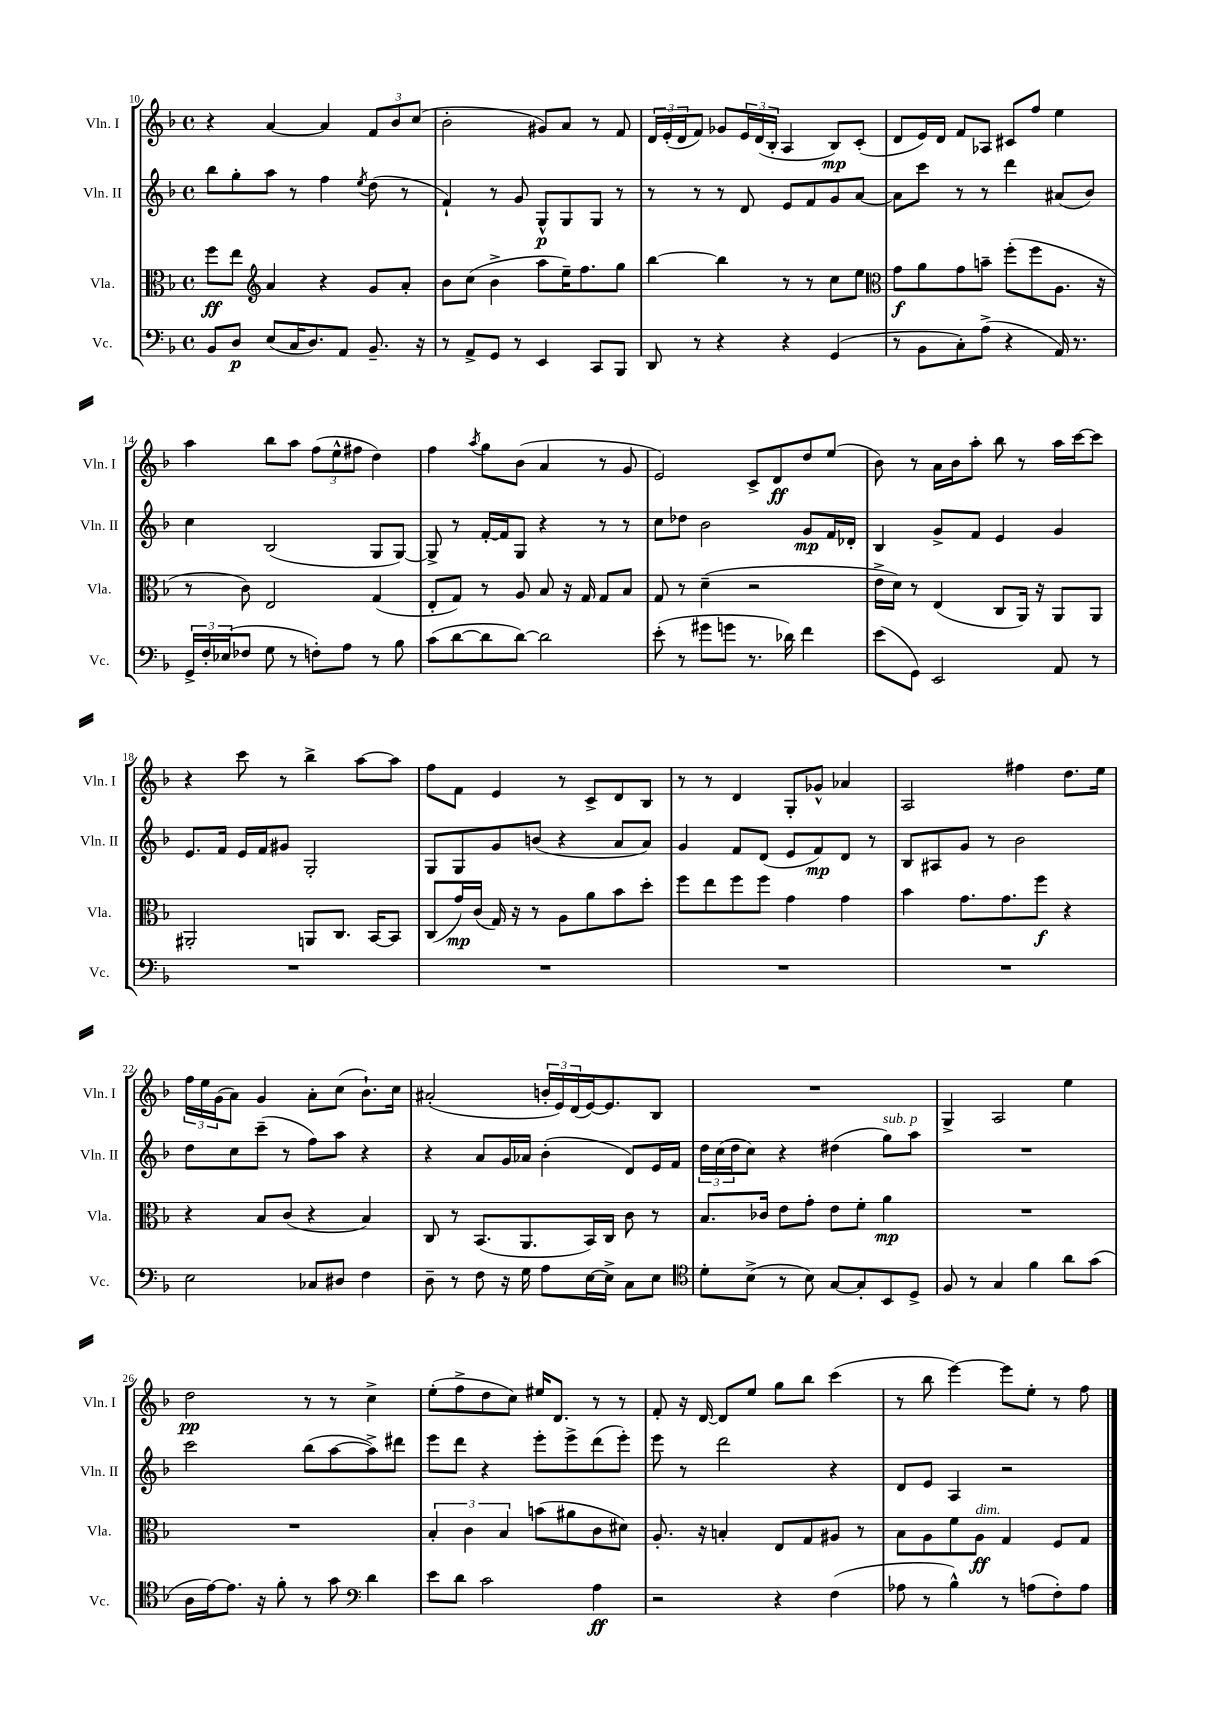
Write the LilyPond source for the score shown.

<<
\new StaffGroup <<
\new Staff = "s0" \with { instrumentName = "Vln. I" shortInstrumentName = "Vln. I" } {
    \clef treble \key f \major \defaultTimeSignature \time 4/4
    r4 a'4~ a'4 \tuplet 3/2 { f'8 bes'8 c''8( } |
    bes'2-. gis'8) a'8 r8 f'8 |
    \tuplet 3/2 { d'16 e'16-.( d'16 } f'8) ges'8 \tuplet 3/2 { e'16 d'16( bes16-. } a4 bes8\mp) c'8-.( |
    d'8 e'16) d'16 f'8 aes8 cis'8 f''8 e''4 |
    a''4 bes''8 a''8 \tuplet 3/2 { f''8( e''8-^ fis''8 } d''4) |
    f''4 \acciaccatura { a''8 } g''8 bes'8( a'4 r8 g'8 |
    e'2) c'8-> d'8\ff d''8 e''8( |
    bes'8) r8 a'16 bes'16 a''8-. bes''8 r8 a''16 c'''16~ c'''8 |
    r4 c'''8 r8 bes''4-> a''8~ a''8 |
    f''8 f'8 e'4 r8 c'8-> d'8 bes8 |
    r8 r8 d'4 g8-. ges'8-^ aes'4 |
    a2 fis''4 d''8. e''16 |
    \tuplet 3/2 { f''16 e''16 g'16( } a'8) g'4 a'8-. c''8( bes'8.-!) c''16 |
    ais'2-.( \tuplet 3/2 { b'16-. e'16) d'16( } e'16~) e'8. bes8 |
    R1 |
    g4-> a2 e''4 |
    d''2\pp r8 r8 c''4-> |
    e''8-.( f''8-> d''8 c''8) eis''16 d'8. r8 r8 |
    f'8-. r16 d'16~ d'8 e''8 g''8 bes''8 c'''4( |
    r8 bes''8 e'''4~) e'''8 e''8-. r8 f''8 \bar "|." |
}
\new Staff = "s1" \with { instrumentName = "Vln. II" shortInstrumentName = "Vln. II" } {
    \clef treble \key f \major \defaultTimeSignature \time 4/4
    bes''8 g''8-. a''8 r8 f''4 \acciaccatura { e''8 } d''8( r8 |
    f'4-!) r8 g'8 g8-^\p g8 g8 r8 |
    r8 r8 r8 d'8 e'8 f'8 g'8 a'8~ |
    a'8 c'''8 r8 r8 d'''4 ais'8( bes'8) |
    c''4 bes2( g8 g8~) |
    g8-> r8 f'16~-. f'16 g8 r4 r8 r8 |
    c''8 des''8 bes'2 g'8\mp f'16 des'16-. |
    bes4 g'8-> f'8 e'4 g'4 |
    e'8. f'16 e'16 f'16 gis'8 g2-. |
    g8 g8 g'8 b'8( r4 a'8 a'8) |
    g'4 f'8 d'8( e'8 f'8\mp) d'8 r8 |
    bes8 ais8 g'8 r8 bes'2 |
    d''8 c''8 c'''8--( r8 f''8) a''8 r4 |
    r4 a'8 g'16 aes'16 bes'4-.( d'8) e'16 f'16 |
    \tuplet 3/2 { d''16 c''16( d''16 } c''8) r4 dis''4( g''8^\markup { \italic "sub. p" }) a''8 |
    R1 |
    c'''2 bes''8( a''8~ a''8->) dis'''8 |
    e'''8 d'''8 r4 e'''8-. e'''8-> d'''8( e'''8-.) |
    e'''8 r8 d'''2 r4 |
    d'8 e'8 a4 r2 \bar "|." |
}
\new Staff = "s2" \with { instrumentName = "Vla." shortInstrumentName = "Vla." } {
    \clef alto \key f \major \defaultTimeSignature \time 4/4
    f''8\ff e''8 \clef treble a'4 r4 g'8 a'8-. |
    bes'8 c''8( bes'4-> a''8 e''16--) f''8. g''8 |
    bes''4~ bes''4 r8 r8 c''8 e''8 |
    \clef alto g'8\f a'8 g'8 b'8-- f''8-.( f''8 a8. r16 |
    r8 c'8) e2 g4( |
    e8-. g8) r8 a8 bes8 r16 g16 g8 bes8 |
    g8 r8 d'4--( r2 |
    e'16-> d'16) r8 e4( c8 a,16) r16 a,8 a,8 |
    ais,2-. a,8 c8. bes,16~ bes,8 |
    c8( g'16\mp) c'16( g16) r16 r8 a8 a'8 bes'8 d''8-. |
    f''8 e''8 f''8 f''8 g'4 g'4 |
    bes'4 g'8. g'8. f''8\f r4 |
    r4 bes8 c'8( r4 bes4) |
    c8 r8 bes,8.( a,8. bes,16) c16 c'8 r8 |
    bes8. ces'16 e'8 g'8-. e'8 f'8-. a'4\mp |
    R1 |
    R1 |
    \tuplet 3/2 { bes4-. c'4 bes4 } b'8( ais'8 c'8 dis'8) |
    a8.-. r16 b4-. e8 g8 ais8 r8 |
    bes8 a8 f'8 a8\ff^\markup { \italic "dim." } g4 f8 g8 \bar "|." |
}
\new Staff = "s3" \with { instrumentName = "Vc." shortInstrumentName = "Vc." } {
    \clef bass \key f \major \defaultTimeSignature \time 4/4
    bes,8 d8\p e8( c16 d8.) a,8 bes,8.-- r16 |
    r8 a,8-> g,8 r8 e,4 c,8 bes,,8 |
    d,8 r8 r4 r4 g,4( |
    r8 bes,8 c8-.) a8->( r4 a,16) r8. |
    \tuplet 3/2 { g,16-> f16-. ees16( } fes8 g8 r8 f8-.) a8 r8 bes8 |
    c'8( d'8~ d'8 d'8~) d'2 |
    e'8-.( r8 gis'8 g'8 r8. des'16) f'4 |
    e'8( g,8) e,2 a,8 r8 |
    R1 |
    R1 |
    R1 |
    R1 |
    e2 ces8 dis8 f4 |
    d8-- r8 f8 r16 g16 a8 e16~ e16-> c8 e8 |
    \clef tenor d'8-. bes8->( r8 bes8) g8~ g8-. bes,8 d8-> |
    f8 r8 g4 f'4 a'8 g'8( |
    a16 e'16~) e'8. r16 f'8-. r8 g'8 \clef bass d'4 |
    e'8 d'8 c'2 a4\ff |
    r2 r4 f4( |
    aes8 r8 bes4-^) r8 a8( f8-.) a8 \bar "|." |
}
>>
>>
\layout { \context { \Score currentBarNumber = #10 } }
